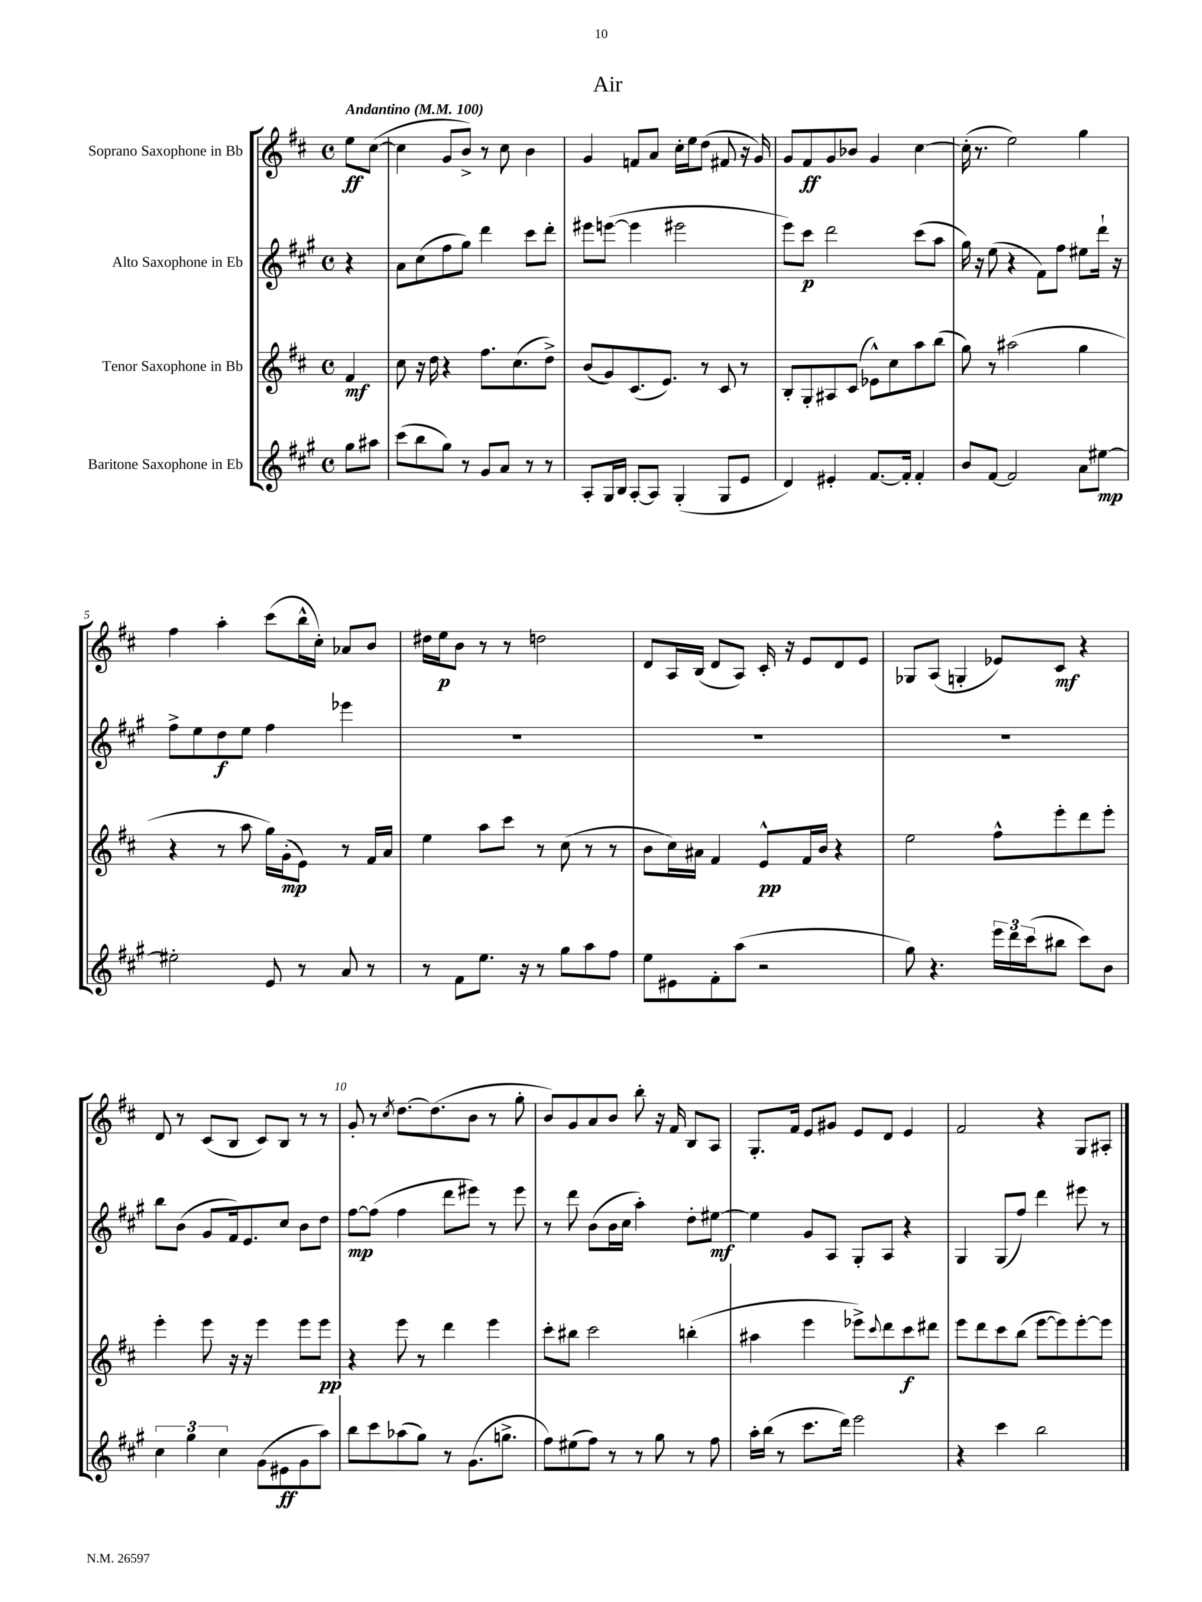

**kern	**kern	**kern	**kern
*staff4	*staff3	*staff2	*staff1
*clefG2	*clefG2	*clefG2	*clefG2
*k[f#c#g#]	*k[f#c#]	*k[f#c#g#]	*k[f#c#]
*M4/4	*M4/4	*M4/4	*M4/4
*met(c)	*met(c)	*met(c)	*met(c)
*MM100	*MM100	*MM100	*MM100
8gg#	4f#	4r	8ee
8aa#	.	.	([8cc#
=	=	=	=
(8ccc#	8cc#	8a	4cc#]
8bb	16r	(8cc#	.
.	16dd	.	.
8gg#)	4r	8ff#	8g
8r	.	8gg#)	8b^)
8g#	8.ff#	4ddd	8r
8a	.	.	8cc#
.	(8.cc#	.	.
8r	.	8ccc#	4b
8r	8dd^)	8ddd'	.
=	=	=	=
8A'	(8b	8eee#	4g
16G#	8g)	([8eee	.
16B	.	.	.
[8A'	(8.c#	4eee]	8f
8A]	.	.	8a
.	8.e)	.	.
(4G#'	.	2eee#	16cc#'
.	.	.	16ee
.	8r	.	(8dd
8G#	8c#	.	8f#
8e	8r	.	16r
.	.	.	16g)
=	=	=	=
4d)	8B'	8eee)	8g
.	8G'	8ccc#	8f#
4e#'	8A#	2ddd	8g
.	(8c#	.	8b-
[8.f#	8e-^^)	.	4g
.	8cc#	.	.
16f#']	.	.	.
4f#'	8aa	(8ccc#	[4cc#
.	(8bb	8aa	.
=	=	=	=
8b	8gg)	16gg#)	(16cc#']
.	.	16r	8.r
[8f#	8r	(8ee	.
2f#]	(2aa#	4r	2ee)
.	.	8f#)	.
.	.	8ff#	.
8a	4gg	8ee#	4gg
[8ee#	.	16ddd`	.
.	.	16r	.
=	=	=	=
2ee#']	4r	8ff#^	4ff#
.	.	8ee	.
.	8r	8dd	4aa'
.	8aa	8ee	.
8e	16gg)	4ff#	(8ccc#
.	(16g'	.	.
8r	8e)	.	16bb^^
.	.	.	16cc#')
8a	8r	4eee-	8a-
8r	16f#	.	8b
.	16a	.	.
=	=	=	=
8r	4ee	1r	16dd#
.	.	.	16ee
8f#	.	.	8b
8.ee	8aa	.	8r
.	8ccc#	.	8r
16r	.	.	.
8r	8r	.	2dd
8gg#	(8cc#	.	.
8aa	8r	.	.
8ff#	8r	.	.
=	=	=	=
8ee	8b	1r	8d
8e#	16cc#)	.	16A
.	16a#	.	(16B
8f#'	4f#	.	8d
(8aa	.	.	8A)
2r	8e^^	.	16c#'
.	.	.	16r
.	16f#	.	8e
.	16b	.	.
.	4r	.	8d
.	.	.	8e
=	=	=	=
8gg#)	2ee	1r	8G-
4.r	.	.	(8A
.	.	.	4G'
24eee	8ff#^^	.	8e-)
24ddd	.	.	.
(24ccc#	.	.	.
8bb#	8eee'	.	8c#
8ccc#)	8ddd	.	4r
8b	8eee'	.	.
=	=	=	=
6cc#	4eee'	8bb	8d
.	.	(8b	8r
6gg#	.	.	.
.	8eee	8g#	(8c#
6cc#	.	.	.
.	16r	16f#)	8B
.	16r	8.e	.
(8g#	4eee	.	8c#)
8e#	.	8cc#	8B
8g#	8eee	8b	8r
8aa)	8eee	8dd	8r
=	=	=	=
8bb	4r	[8ff#	8g'
8ccc#	.	(8ff#]	8r
.	.	.	8qcc#
(8aa-	8eee	4ff#	[8.dd
8gg#)	8r	.	.
.	.	.	(8.dd]
8r	4ddd	8ddd	.
(8.g#	.	8eee#)	8b
.	4eee	8r	8r
8.gg^	.	.	.
.	.	8eee#	8gg'
=	=	=	=
8ff#)	8ccc#'	8r	8b)
(8ee#	8bb#	8ddd	8g
8ff#)	2ccc#	(8b	8a
8r	.	16b	8b
.	.	16cc#	.
8r	.	4aa')	8bb'
8gg#	.	.	16r
.	.	.	16f#
8r	(4bb'	8dd'	8B
8ff#	.	[8ee#	8A
=	=	=	=
16aa'	4aa#	4ee#]	8.G'
(16bb	.	.	.
8r	.	.	.
.	.	.	16f#
8.ccc#	4eee	8g#	8e
.	.	8A	8g#
16ddd)	.	.	.
2eee	8eee-^)	8G#'	8e
.	8qqccc#	.	.
.	8ddd	8A	8d
.	8ccc#	4r	4e
.	8ddd#	.	.
=	=	=	=
4r	8eee	4G#	2f#
.	8ddd	.	.
4ccc#	8ccc#	(8G#	.
.	(8bb	8ff#)	.
2bb	[8eee	4ddd	4r
.	8eee])	.	.
.	[8eee'	8eee#	8G
.	8eee]	8r	8A#'
==	==	==	==
*-	*-	*-	*-
